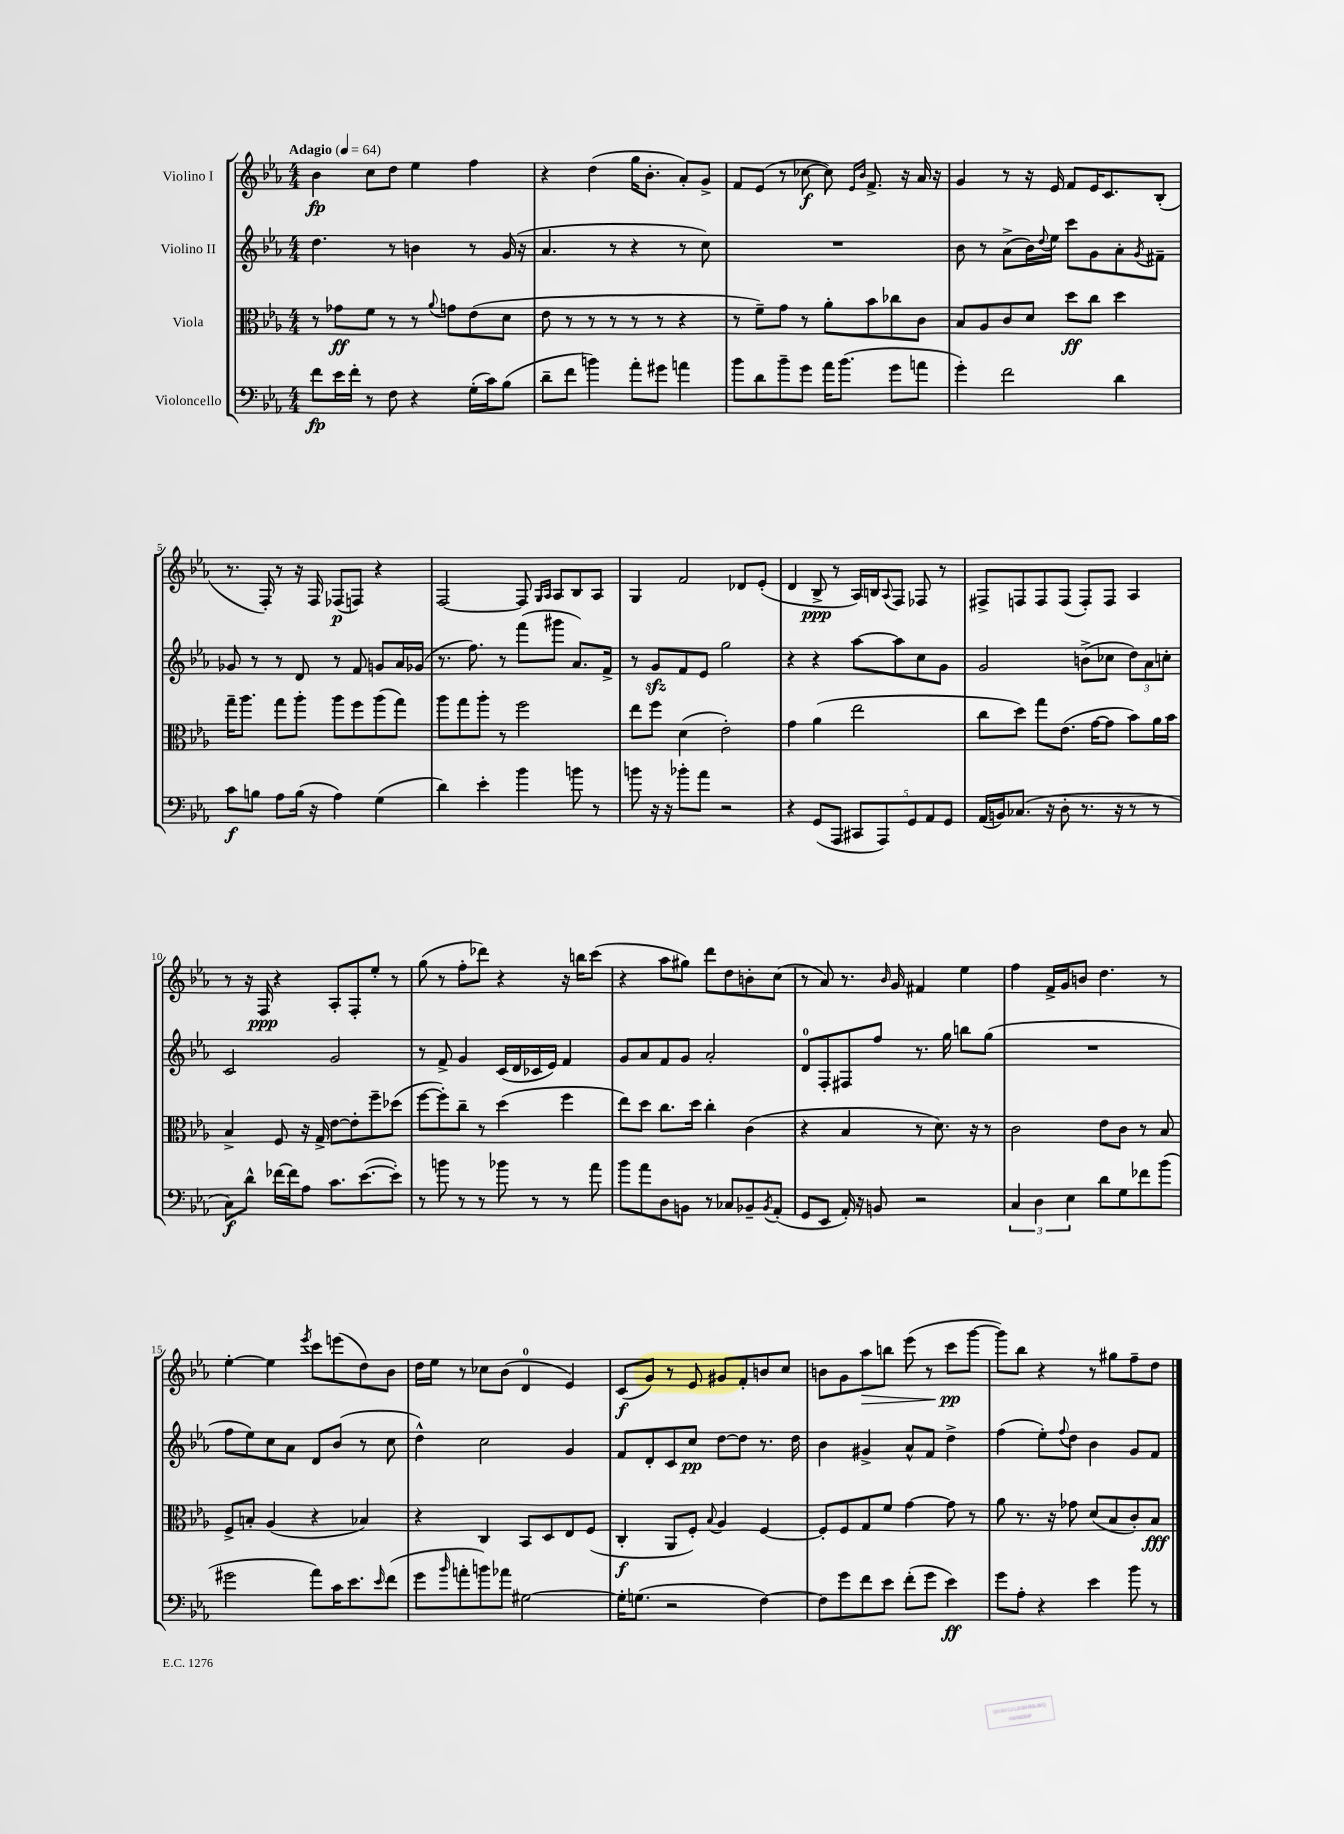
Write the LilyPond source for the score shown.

<<
\new StaffGroup <<
\new Staff = "s0" \with { instrumentName = "Violino I" } {
    \clef treble \key ees \major \numericTimeSignature \time 4/4 \tempo "Adagio" 4 = 64
    bes'4\fp c''8 d''8 ees''4 f''4 |
    r4 d''4( g''16 bes'8.-. aes'8-.) g'8-> |
    f'8 ees'8( r8 ces''8~\f ces''8) \grace { ees'16 bes'16 } f'8.-> r16 aes'16 r16 |
    g'4 r8 r16 ees'16 f'8 ees'16 c'8. bes8-.( |
    r8. f16-.) r8 r16 f16 fes8\p( f8) r4 |
    f2~ f8 \grace { g16 aes16 } aes8 bes8 aes8 |
    g4 f'2 des'8 ees'8-.( |
    d'4 bes8->\ppp r8 aes16) b16 \appoggiatura { aes8 } f8 fes8 r8 |
    fis8-> f8 f8 f8( f8-.) f8 aes4 |
    r8 r16 f16\ppp r4 aes8-. f8-. ees''8-. r8 |
    g''8( r8 f''8-. des'''8) r4 r16 b''16 c'''8( |
    r4 aes''8 gis''8) d'''8 d''8 b'8-. c''8( |
    r8 aes'8) r8. \grace { bes'16 } g'16 fis'4 ees''4 |
    f''4 f'16-> g'16 b'8 d''4. r8 |
    ees''4~-. ees''4 \acciaccatura { ees'''8 } c'''8 e'''8( d''8) bes'8 |
    d''16 ees''16 r8 ces''8 bes'8( d'4-0 ees'4) |
    c'8\f( g'8) r8 ees'8 gis'8 f'8-. b'8 c''8 |
    b'8 g'8 aes''8\> b''8 ees'''8( r8 c'''8\pp\! g'''8~ |
    g'''8) bes''8 r4 r8 gis''8 f''8-- d''8 \bar "|." |
}
\new Staff = "s1" \with { instrumentName = "Violino II" } {
    \clef treble \key ees \major \numericTimeSignature \time 4/4
    d''4. r8 b'4 r8 g'16( r16 |
    aes'4. r8 r4 r8 c''8) |
    R1 |
    bes'8 r8 aes'8->( bes'16) \appoggiatura { d''8 } ees''16 c'''8 g'8 aes'8-. \acciaccatura { g'8 } fis'8-- |
    ges'8 r8 r8 d'8 r8 f'8 g'8 aes'16 ges'16( |
    r8. f''8.) r8 f'''8( gis'''8 aes'8.) f'16-> |
    r8 g'8\sfz f'8 ees'8 g''2 |
    r4 r4 aes''8~ aes''8 c''8 g'8 |
    g'2 b'8->( ces''8 \tuplet 3/2 { d''8) aes'8 c''8-. } |
    c'2 g'2 |
    r8 f'8-> g'4 c'16( d'16 ces'16 ees'16) f'4 |
    g'8 aes'8 f'8 g'8 aes'2-. |
    d'8-0 f8-. fis8 f''8 r8. g''16 b''8 g''8( |
    R1 |
    f''8 ees''8) c''8 aes'8 d'8 bes'8( r8 c''8 |
    d''4-^) c''2 g'4 |
    f'8 d'8-. c'8 c''8\pp d''8~ d''8 r8. d''16 |
    bes'4 gis'4-> aes'8-^ f'8 d''4-> |
    f''4( ees''8-.) \appoggiatura { f''8 } d''8 bes'4 g'8 f'8 \bar "|." |
}
\new Staff = "s2" \with { instrumentName = "Viola" } {
    \clef alto \key ees \major \numericTimeSignature \time 4/4
    r8 ges'8\ff f'8 r8 r8 \appoggiatura { aes'8 } g'8 ees'8( d'8 |
    ees'8 r8 r8 r8 r8 r8 r4 |
    r8 f'8--) g'8 r8 aes'8-. bes'8 ces''8 c'8 |
    bes8 aes8 c'8 d'8 d''8\ff c''8 d''4 |
    g''16-- aes''8. g''8 aes''8-. aes''8 f''8 aes''8( g''8) |
    aes''8 g''8 aes''8-. r8 f''2 |
    ees''8 f''8 d'4( ees'2-.) |
    g'4 aes'4( ees''2 |
    c''8 d''8) g''8 ees'8.( g'16~ g'8 bes'8) aes'16 bes'16 |
    bes4-> f8 r16 g16-> ees'8~ ees'8-. f''8-- des''8( |
    f''8~ f''8-.) c''8-- r8 d''4( f''4 |
    ees''8) d''8 c''8. d''16 c''4-. c'4( |
    r4 bes4 r8 d'8.) r16 r8 |
    c'2 ees'8 c'8 r8 bes8 |
    f8-> b8-. aes4( r4 bes4) |
    r4 c4 bes,8 d8 ees8 f8( |
    c4-.\f aes,8 f8-.) \appoggiatura { bes8 } aes4 f4~ |
    f8-. f8 g8 f'8 g'4~ g'8 r8 |
    aes'8 r8. r16 ges'8 d'8( bes8 c'8-.) bes8\fff \bar "|." |
}
\new Staff = "s3" \with { instrumentName = "Violoncello" } {
    \clef bass \key ees \major \numericTimeSignature \time 4/4
    f'8\fp ees'16 f'16-. r8 f8 r4 g16-.( c'16) bes8( |
    d'8-- f'8 b'4) aes'8-. gis'8 a'4 |
    bes'8 d'8 bes'8-- g'8 aes'16 bes'8.( g'8 a'8 |
    g'4-.) f'2 d'4 |
    c'8\f b8 aes8 b16( r16 aes4) g4( |
    d'4) ees'4-. bes'4 b'8 r8 |
    b'8 r16 r16 bes'8-. aes'8 r2 |
    r4 g,8( aes,,8 \tuplet 5/4 { cis,8 aes,,8) g,8 aes,8 g,8 } |
    aes,16( b,16) ces8.( r16 d8-. r8. r16 r8 r8 |
    c8\f) d'8-^ fes'16~ fes'16 aes8 c'8. ees'8.~( ees'8-.) |
    r8 b'8 r8 r8 bes'8 r8 r8 aes'8 |
    bes'8 aes'8 d8 b,8 r8 ces8 bes,8-- \acciaccatura { bes,8 } aes,8-.( |
    g,8 ees,8 aes,16-.) r16 b,8 r2 |
    \tuplet 3/2 { c4 d4 ees4 } d'8 g8 fes'8 bes'8( |
    gis'2 aes'8) c'16 ees'8. \grace { ees'16 } f'8( |
    g'8 \grace { bes'16 } a'8-. b'8) aes'8 gis2~ |
    gis16-. g8.( r2 f4~) |
    f8 g'8 f'8 ees'8 f'8-.( g'8 ees'4\ff) |
    g'8 aes8-. r4 ees'4 bes'8 r8 \bar "|." |
}
>>
>>
